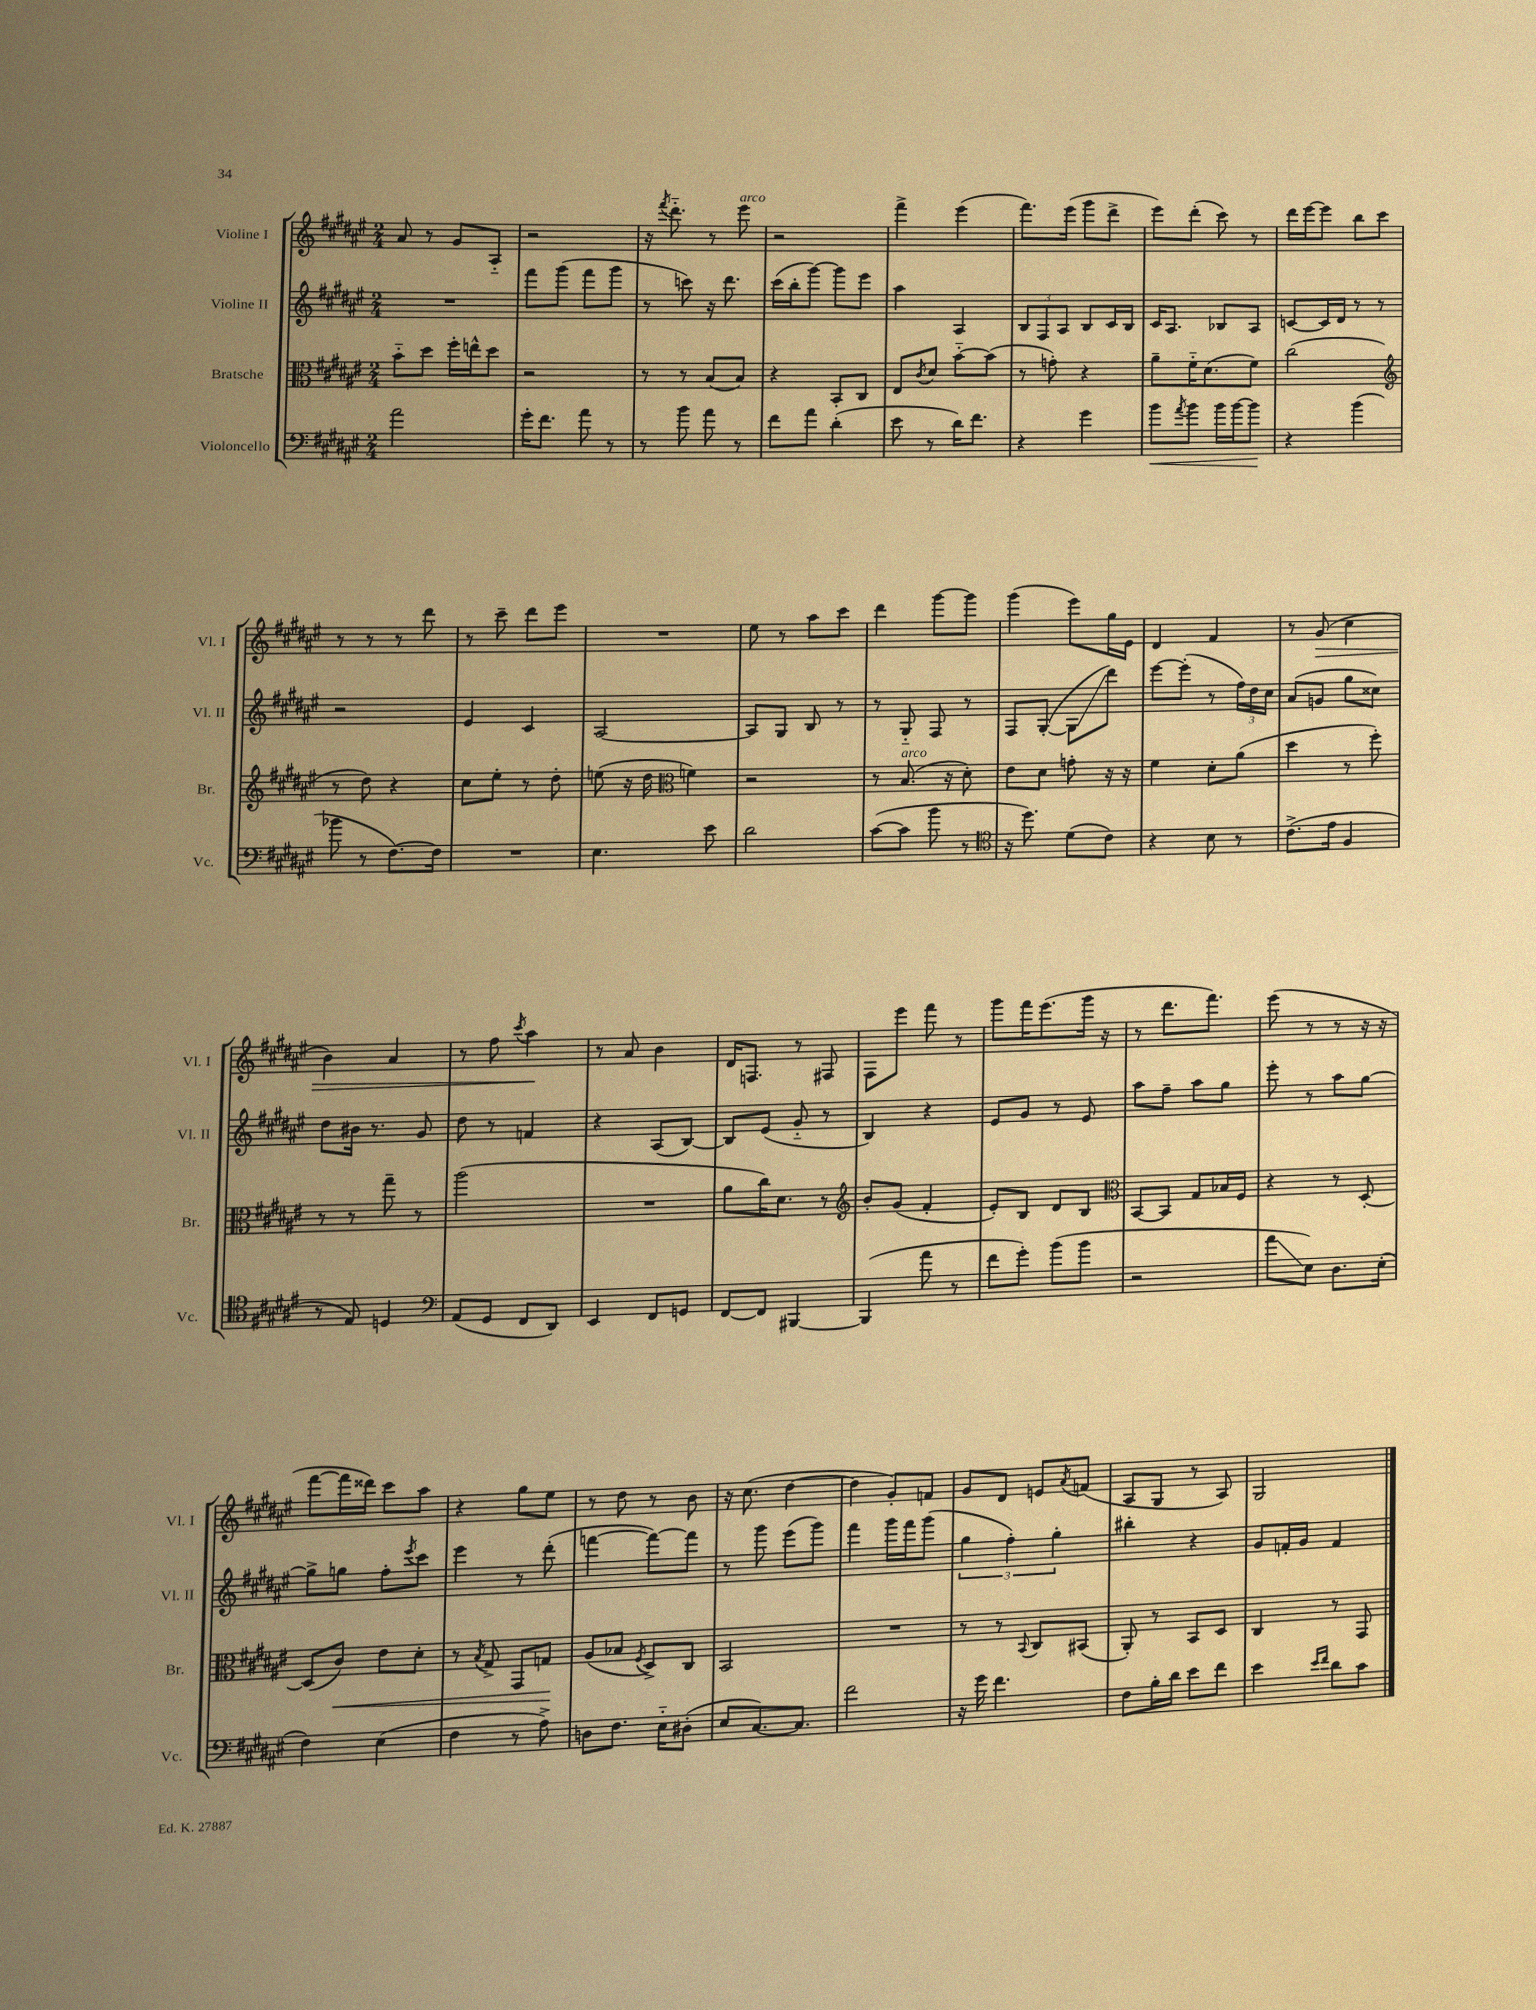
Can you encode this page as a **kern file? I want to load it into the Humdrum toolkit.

**kern	**kern	**kern	**kern
*staff4	*staff3	*staff2	*staff1
*clefF4	*clefC3	*clefG2	*clefG2
*k[f#c#g#d#a#e#]	*k[f#c#g#d#a#e#]	*k[f#c#g#d#a#e#]	*k[f#c#g#d#a#e#]
*M2/4	*M2/4	*M2/4	*M2/4
2a#	8b'~	2r	8a#
.	8dd#	.	8r
.	16ff#'	.	8g#
.	16ee^^	.	.
.	8dd#	.	8A#'~
=	=	=	=
16g#'	2r	8fff#	2r
8.f#	.	.	.
.	.	(8ggg#	.
8a#	.	8fff#	.
8r	.	8ggg#	.
=	=	=	=
8r	8r	8r	16r
.	.	.	8qfff#
.	.	.	8.ddd#'~
8b	8r	8ccc)	.
8a#	(8B	16r	8r
.	.	8.ddd#	.
8r	8B)	.	8eee#
=	=	=	=
8f#	4r	(16ccc#	2r
.	.	16bb'	.
8a#	.	[8ggg#)	.
(4d#'	8BB'	8ggg#]	.
.	8C#	8eee#	.
=	=	=	=
8e#	8E#	4aa#	4fff#^
.	8qc#	.	.
8r	8d#	.	.
16d#)	[8b'~	4A#	(4eee#
8.f#	.	.	.
.	(8b]	.	.
=	=	=	=
4r	8r	12B	8.fff#)
.	.	12F#	.
.	8g')	.	.
.	.	12A#	.
.	.	.	(16eee#
4g#	4r	8B	8ggg#
.	.	16c#	8ddd#^
.	.	16B	.
=	=	=	=
8b	8a#~	16c#	8eee#)
.	.	8.A#	.
8qa#	.	.	.
8b	16f#'~	.	(8ddd#'
.	(8.d#	.	.
16b	.	8B-	8ccc#)
[16b	.	.	.
8b]	8f#)	8A#	8r
=	=	=	=
4r	(2cc#	[8c	16ddd#
.	.	.	[16eee#
.	.	16c]	8eee#]
.	.	16d#	.
(4b	.	8r	8bb
.	.	8r	8ccc#
=	=	=	=
*	*clefG2	*	*
8b-	8r	2r	8r
8r	8dd#)	.	8r
[8.F#)	4r	.	8r
.	.	.	8ddd#
16F#]	.	.	.
=	=	=	=
2r	8cc#	4e#	8r
.	8ee#'	.	8ccc#~
.	8r	4c#	8ddd#
.	8dd#'	.	8eee#
=	=	=	=
4.E#	(8ee	[2A#	2r
.	16r	.	.
.	16dd#	.	.
*	*clefC3	*	*
.	4f)	.	.
8e#	.	.	.
=	=	=	=
2d#	2r	8A#]	8ee#
.	.	8G#	8r
.	.	8B	8aa#
.	.	8r	8ccc#
=	=	=	=
([8c#	8r	8r	4ddd#
8c#]	(8.B	8G#'~	.
8b	.	8F#	[8ggg#
.	16r	.	.
8r	8d#')	8r	8ggg#]
=	=	=	=
*clefC4	*	*	*
16r	8e#	8F#	(4ggg#
8.dd#)	.	.	.
.	8d#	([8G#'	.
(8d#	8g'	8G#]	8eee#)
8c#)	16r	8ddd#)	16gg#
.	16r	.	16e#
=	=	=	=
4r	4f#	[8eee#	4d#
.	.	(8eee#']	.
8B	8d#'	8r	4f#
8r	(8a#	24ff#)	.
.	.	24dd#	.
.	.	24cc#	.
=	=	=	=
(8.c#^	4dd#	(8a#	8r
.	.	8g	(8g#
16e#	.	.	.
4F#	8r	8gg#	4cc#
.	8ff#')	8cc##)	.
=	=	=	=
8r	8r	8dd#	4b)
8E#)	8r	16b#	.
.	.	8.r	.
4D	8gg#~	.	4a#
.	8r	8g#	.
=	=	=	=
*clefF4	*	*	*
(8AA#	(2aa#	8dd#	8r
8GG#	.	8r	8ff#
.	.	.	8qccc#
8FF#	.	4f	4aa#
8DD#)	.	.	.
=	=	=	=
4EE#	2r	4r	8r
.	.	.	8a#
8FF#	.	(8A#	4b
8GG	.	[8B)	.
=	=	=	=
[8FF#	8a#	8B]	16d#
.	.	.	8.F
8FF#]	16cc#)	(8e#	.
.	8.d#	.	.
[4BBB#	.	8g#'~	8r
.	8r	8r	8F#
=	=	=	=
*	*clefG2	*	*
(4BBB#]	8b'	4B)	8F#
.	(8g#	.	8eee#
8a#	4f#'	4r	8fff#
8r	.	.	8r
=	=	=	=
8f#	8e#')	8e#	8ggg#
8g#')	8B	8g#	16fff#
.	.	.	(8.eee#
(8b	8d#	8r	.
8b	8B	8e#	16ggg#
.	.	.	16r
=	=	=	=
*	*clefC3	*	*
2r	[8BB	8aa#	8r
.	8BB]	8ff#~	8.ddd#
.	8G#	8aa#	.
.	.	.	8.fff#)
.	16B-	8gg#	.
.	16F#	.	.
=	=	=	=
8a#	4r	8eee#'	(8eee#
8E#)	.	8r	8r
8.D#	8r	8aa#	8r
.	[8D#'	[8gg#	16r
(16E#'	.	.	16r
=	=	=	=
4F#)	(8D#]	8gg#^]	[8fff#
.	8c#)	8gg	16fff#]
.	.	.	16ddd##)
(4E#	8e#	8ff#'	8ccc#
.	.	8qeee#	.
.	8d#'	8ccc#	8aa#
=	=	=	=
4F#	8r	4eee#	4r
.	8qB	.	.
.	8G#^	.	.
8r	8GG#	8r	8gg#
8A#^)	8G	(8ddd#'	8ee#
=	=	=	=
8D	(8A#	[4fff	8r
8.F#	8B-	.	8dd#
.	8qF#	.	.
.	8D#^)	8fff_)	8r
16E#'~	.	.	.
(8D#'	8C#	8fff]	8b
=	=	=	=
8E#	2BB	8r	16r
.	.	.	(8.cc#
[8.C#)	.	8ggg#	.
.	.	(8eee#	[4dd#
8.C#]	.	.	.
.	.	8ggg#)	.
=	=	=	=
2f#	2r	4fff#	4dd#]
.	.	16ggg#	8g#')
.	.	16fff#	.
.	.	(8ggg#	8f
=	=	=	=
16r	8r	6gg#	8g#
16g#	.	.	.
4.f#	8r	.	8d#
.	.	6ff#')	.
.	8qqBB	.	.
.	8C#	.	8e
.	.	6gg#'	.
.	.	.	8qa#
.	(8BB#	.	(8f
=	=	=	=
8F#	8AA#')	4bb#'	8A#
16B'	8r	.	8G#
16d#	.	.	.
8e#	8BB	4r	8r
8f#	8D#	.	8A#)
=	=	=	=
4e#	4C#	8g#	2G#
.	.	16f'	.
.	.	16g#	.
16qqe#	.	.	.
16qqf#	.	.	.
8d#	8r	4f	.
8c#	8GG#	.	.
==	==	==	==
*-	*-	*-	*-
